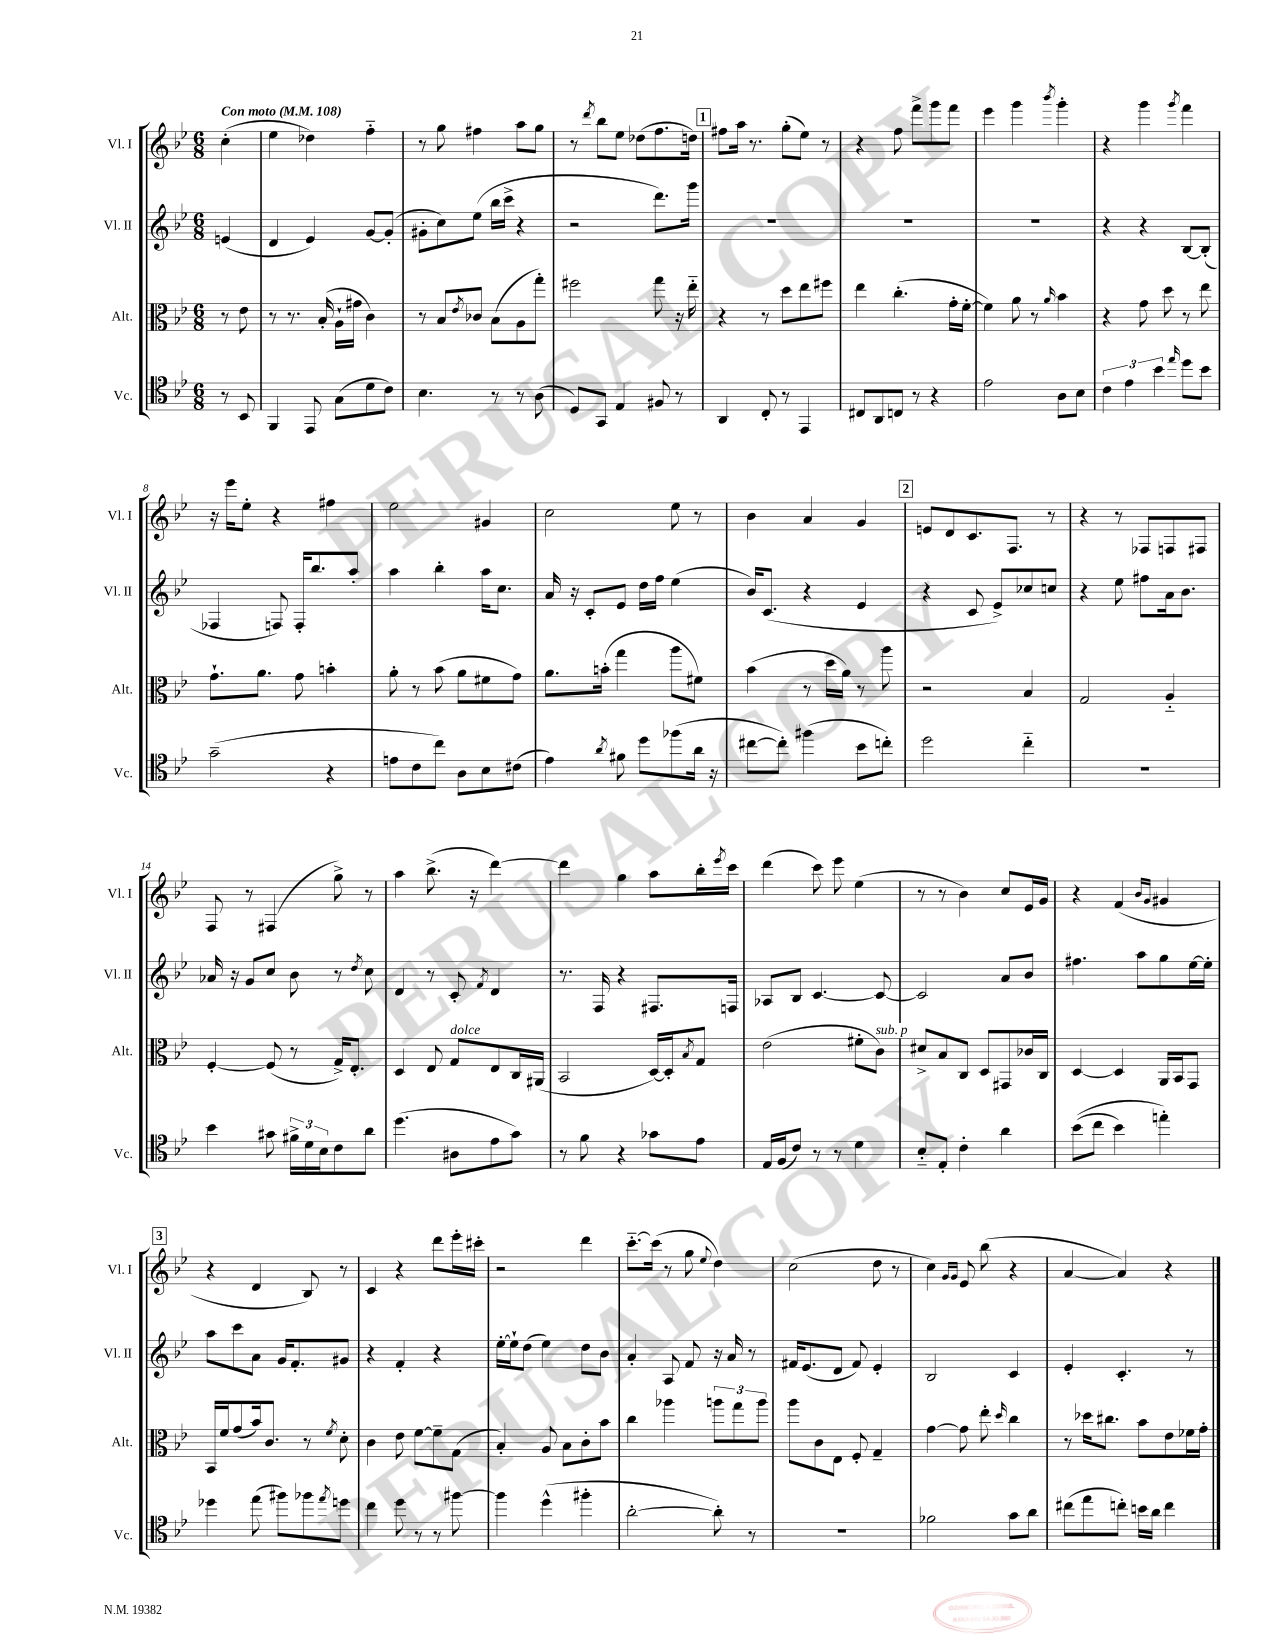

**kern	**kern	**kern	**kern
*staff4	*staff3	*staff2	*staff1
*clefC4	*clefC3	*clefG2	*clefG2
*k[b-e-]	*k[b-e-]	*k[b-e-]	*k[b-e-]
*M6/8	*M6/8	*M6/8	*M6/8
*MM108	*MM108	*MM108	*MM108
8r	8r	(4e	(4cc'
8BB-	8e-	.	.
=	=	=	=
4FF	8r	4d	4ee-
.	8.r	.	.
8EE-	.	4e-)	4dd-)
.	(16B-'	.	.
(8G	16A`	.	.
.	16g#	.	.
8d	4c)	[8g	4ff'~
8c)	.	(8g']	.
=	=	=	=
4.B-	8r	8g#'	8r
.	8B-	8cc)	8gg
.	8qe-	.	.
.	8c-	(8ee-	4ff#
8r	(8B-	16bb-	.
.	.	16ccc^	.
8r	8A	4r	8aa
(8A	8gg')	.	8gg
=	=	=	=
8D)	2ff#	2r	8r
.	.	.	8qddd
8GG	.	.	8bb-
4E-	.	.	8ee-
.	.	.	(8dd-
8F#	8gg	8.ddd)	8.ff
8r	16r	.	.
.	16ee-'~	16ggg	16dd)
=	=	=	=
4AA	4r	2.r	8ff#
.	.	.	16aa
.	.	.	8.r
8C'	8r	.	.
8r	8dd	.	(8gg'
4EE-	8ee-	.	8ee-)
.	8ff#	.	8r
=	=	=	=
8C#	4ee-	2.r	4r
8AA	.	.	.
8C	(4.cc'	.	8ff
8r	.	.	8fff^
4r	.	.	8ggg
.	16g'	.	8fff
.	[16f'	.	.
=	=	=	=
2e-	4f])	2.r	4eee-
.	8a	.	4ggg
.	8r	.	.
.	16qqa	.	8qbbb-
8A	4b-	.	4ggg'
8B-	.	.	.
=	=	=	=
6c	4r	4r	4r
6e-	.	.	.
.	8g	4r	4ggg
6b-	.	.	.
.	8dd	.	.
16qqee-	.	.	8qggg
8dd	8r	[8B-	4fff
8b-	8ee-	(8B-']	.
=	=	=	=
(2g~	8.g`	4F-	16r
.	.	.	16eee-
.	.	.	8ee-'
.	8.a	.	.
.	.	8F)	4r
.	8g	16F'	.
.	.	8.bb-	.
4r	4b'	.	4ff#
.	.	8aa'	.
=	=	=	=
8e	8a'	4aa	2ee-
8c	8r	.	.
8cc)	(8b-	4bb-'	.
8A	8a	.	.
8B-	8f#	16aa	4g#
.	.	8.cc	.
(8c#	8g)	.	.
=	=	=	=
4e-)	8.a	16a	2cc
.	.	16r	.
.	.	8c'	.
.	(16b'	.	.
8qa	.	.	.
8f#	4gg	8e-	.
8dd	.	16dd	.
.	.	16ff	.
(8ff-	8aa	(4ee-	8ee-
16a	8f#)	.	8r
16r	.	.	.
=	=	=	=
[8cc#	(4b-	16b-)	4b-
.	.	(8.c	.
8cc#'])	.	.	.
(4ff#	8r	4r	4a
.	16dd	.	.
.	16a)	.	.
8b-	8r	4e-	4g
8cc')	8aa	.	.
=	=	=	=
2dd	2r	4r	8e
.	.	.	8d
.	.	8c	8.c
.	.	8e-^)	.
.	.	.	8.F
4cc'~	4B-	8cc-	.
.	.	8cc	8r
=	=	=	=
2.r	2G	4r	4r
.	.	8ee-	8r
.	.	8ff#	8F-
.	4A'~	16a	8F
.	.	8.b-	.
.	.	.	8F#
=	=	=	=
4b-	[4F'	16a-	8F
.	.	16r	.
.	.	8g	8r
8g#	(8F]	8cc	(4F#
24f#^	8r	8b-	.
24d	.	.	.
24B-	.	.	.
8c	16G^)	8r	8gg^)
.	8.E-'	.	.
.	.	8qdd	.
8a	.	8cc	8r
=	=	=	=
(4.dd	4D	4d	4aa
.	8E-	8r	(8.bb-^
8A#	8G	8c'	.
.	.	.	16r
.	.	8qf	.
8e-	8E-	4d	[4ddd)
8g)	16C	.	.
.	(16AA#	.	.
=	=	=	=
8r	2BB-	8.r	4ddd]
8f	.	.	.
.	.	16F	.
4r	.	4r	4gg
8g-	[16D)	8.F#	8aa
.	16D']	.	.
.	8qB-	.	.
8e-	8G	.	16bb-'
.	.	.	8qeee-
.	.	16F	16ccc
=	=	=	=
16E-	(2e-	8A-	(4ddd
(16F	.	.	.
8c)	.	8B-	.
8r	.	[4.c	8ccc)
8r	.	.	8eee-
4d	8f#'	.	(4ee-
.	8c)	8c_	.
=	=	=	=
8B-'~	8d#^	2c]	8r
8E-'	8B-	.	8r
4c'	8C	.	4b-)
.	8D	.	.
4a	8GG#	8a	8cc
.	16c-	8b-	16e-
.	16C	.	16g
=	=	=	=
&((8b-	[4D	4.ff#	4r
8cc	.	.	.
4b-)	4D]	.	(4f
.	.	8aa	.
.	.	.	16qqb-
.	.	.	16qqg
4ee'&)	16AA	8gg	4g#
.	16BB-	.	.
.	8GG	[16ee-	.
.	.	16ee-']	.
=	=	=	=
4dd-	16BB-	8aa	4r
.	16f	.	.
.	(8g	8ccc	.
(8ee-	16b-)	8a	4d
.	8.c	.	.
8ff#)	.	16g	.
.	.	8.f'	.
8ff-	8r	.	8B-)
8qee-	8qf	.	.
8dd	8d'	8g#	8r
=	=	=	=
4cc	4c	4r	4c
8dd	8e-	4f'	4r
8r	[8f	.	.
8r	8f~]	4r	8ddd
[8ff#	(8G	.	16eee-'
.	.	.	16ccc#'
=	=	=	=
4ff#]	4B-')	[16ee-'	2r
.	.	16ee-`]	.
.	.	(8dd	.
(4dd^^	8A	4ee-)	.
.	8B-	.	.
4ff#'	8c'	8dd	4ddd
.	8b-	8b-	.
=	=	=	=
[2a'	4cc	4a'	[8.ccc'~
.	.	.	(16ccc]
.	4aa-	8A	8r
.	.	8f	8gg
.	.	.	8qqee-
8a'])	12aa	16r	4dd)
.	.	16a	.
.	12gg	.	.
8r	.	8r	.
.	12aa	.	.
=	=	=	=
2.r	8aa	16f#	(2cc
.	.	(8.e-	.
.	8c	.	.
.	8E-	8d	.
.	8F'	8f#)	.
.	4G~	4e-'	8dd
.	.	.	8r
=	=	=	=
2f-	[4g	2B-	4cc)
.	.	.	16qqg
.	.	.	16qqg
.	8g]	.	8e-
.	8ee-'	.	(8bb-
.	16qqdd	.	.
8g	4cc	4c	4r
8a	.	.	.
=	=	=	=
(8cc#	8r	4e-'	[4a
8ee-	16dd-	.	.
.	8.cc#	.	.
8cc')	.	4.c'	4a])
16b	8b-	.	.
16a	.	.	.
4cc	8e-	.	4r
.	16f-	8r	.
.	16g'	.	.
==	==	==	==
*-	*-	*-	*-
